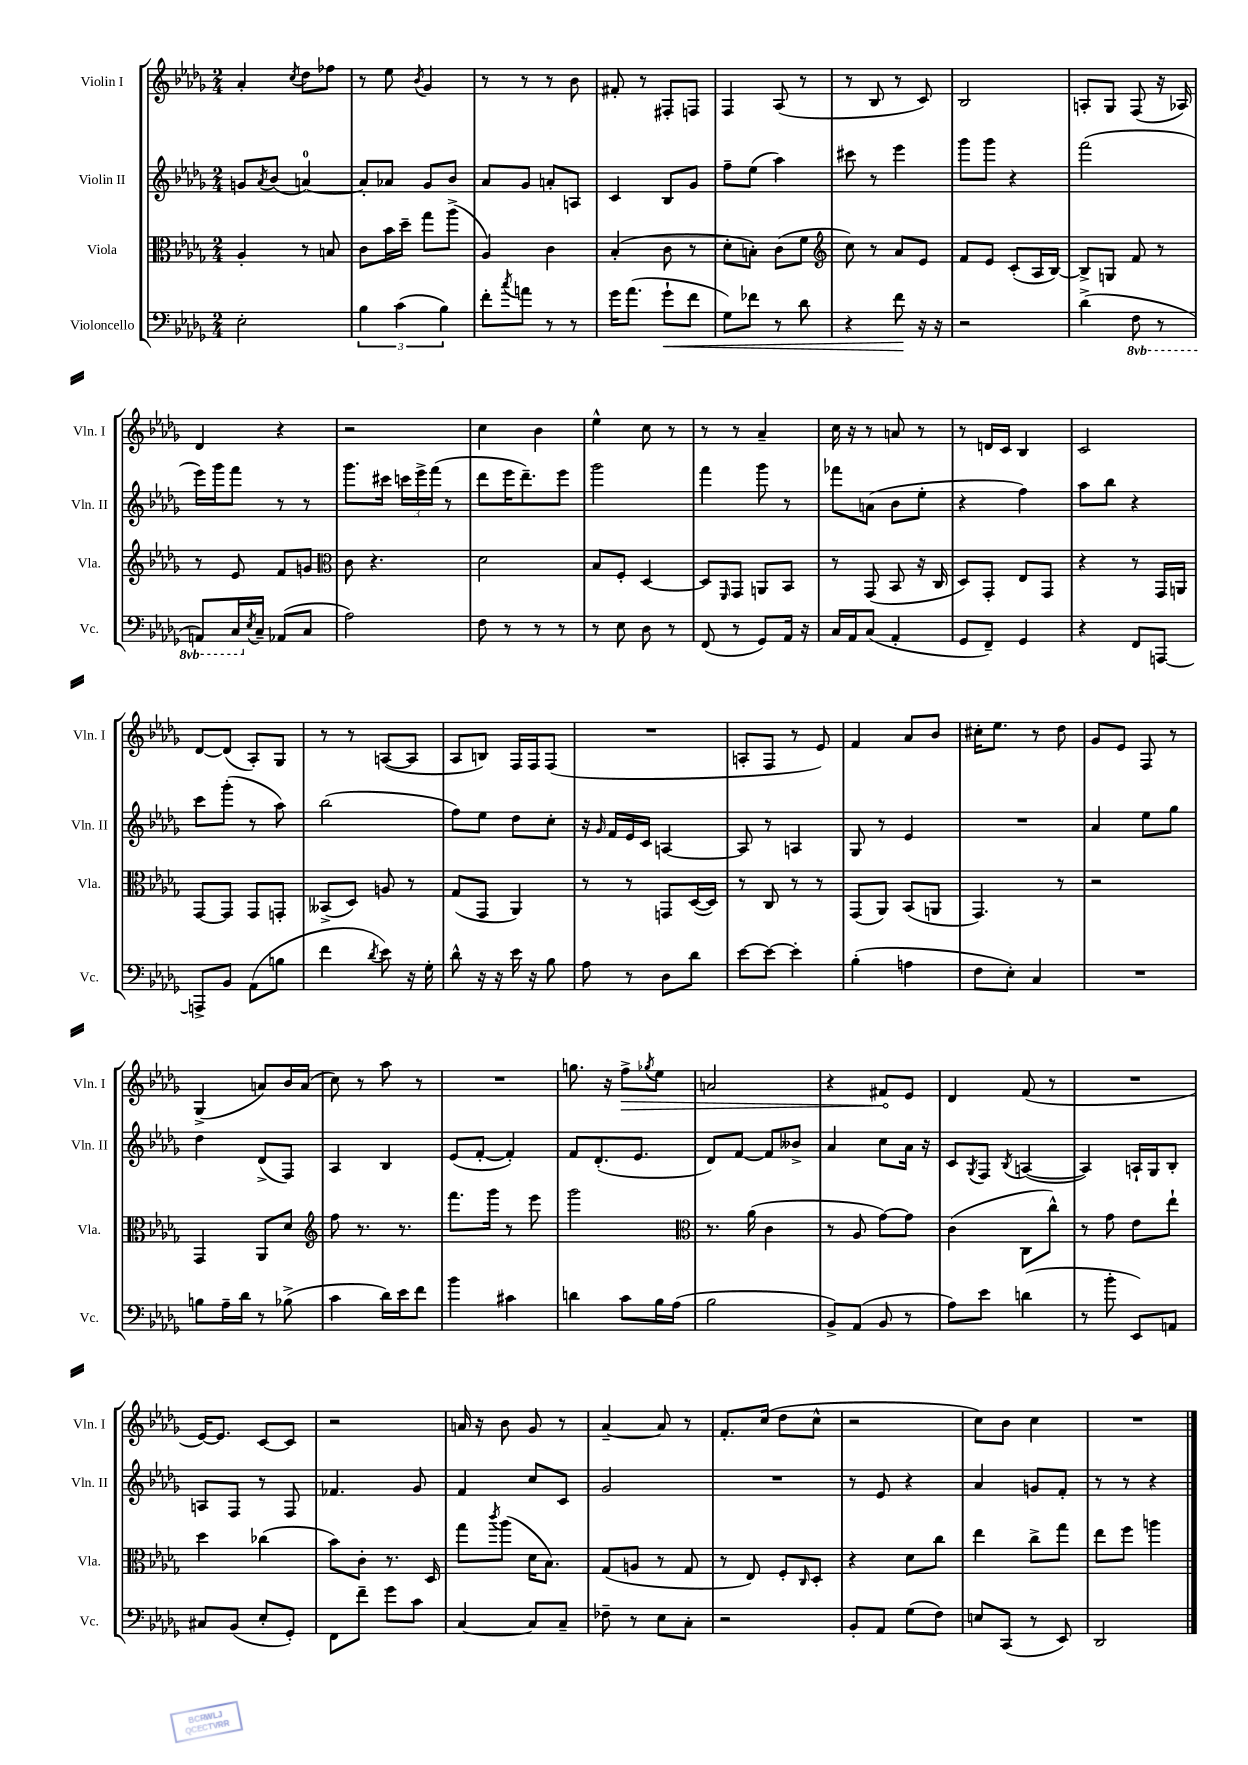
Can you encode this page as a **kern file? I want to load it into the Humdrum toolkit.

**kern	**dynam	**kern	**kern	**kern	**dynam
*part4	*part4	*part3	*part2	*part1	*part1
*staff4	*staff4	*staff3	*staff2	*staff1	*staff1
*I"Violoncello	*	*I"Viola	*I"Violin II	*I"Violin I	*
*I'Vc.	*	*I'Vla.	*I'Vln. II	*I'Vln. I	*
*clefF4	*	*clefC3	*clefG2	*clefG2	*
*k[b-e-a-d-g-]	*	*k[b-e-a-d-g-]	*k[b-e-a-d-g-]	*k[b-e-a-d-g-]	*
*M2/4	*	*M2/4	*M2/4	*M2/4	*
=1	=1	=1	=1	=1	=1
2E-'\	.	4A-'/	8gn/L	4a-'/	.
.	.	.	8qa-/	.	.
.	.	.	(8b-/J	.	.
.	.	.	.	8qcc/	.
.	.	8r	[4an/)	8dd-\L	.
.	.	8Bn/	.	8ff-X\J	.
=2	=2	=2	=2	=2	=2
6B-\	.	8c\L	8a'/L]	8r	.
.	.	16b-\L	8a-X/J	8ee-\	.
(6c\	.	.	.	.	.
.	.	16dd-~\JJ	.	.	.
.	.	.	.	8qb-/	.
.	.	8gg-\L	8g-/L	4g-/	.
6B-\)	.	.	.	.	.
.	.	(8aa-^\J	8b-/J	.	.
=3	=3	=3	=3	=3	=3
8f'\L	.	4A-/)	8a-/L	8r	.
8qcc/	.	.	.	.	.
8an\J	.	.	8g-/J	8r	.
8r	.	4c\	8an'/L	8r	.
8r	.	.	8An/J	8b-\	.
=4	=4	=4	=4	=4	=4
16g-\KL	.	(4B-'/	4c/	8f#X'/	.
(8.a-\J	.	.	.	.	.
.	.	.	.	8r	.
!	!LO:HP:b	!	!	!	!
8g-`\L	<	8c\	8B-/L	8F#X'/L	.
8f\J	.	8r	8g-/J	8Fn/J	.
=5	=5	=5	=5	=5	=5
8G-\L)	.	8d-'\L	8ff~\L	4F/	.
8f-X\J	.	8Bn'\J)	(8ee-\J	.	.
8r	.	(8c\L	4aa-\)	(8A-/	.
8d-\	.	8f\J	.	8r	.
=6	=6	=6	=6	=6	=6
*	*	*clefG2	*	*	*
4r	.	8cc\)	8ccc#X\	8r	.
.	.	8r	8r	8B-/	.
8f\	.	8a-/L	4eee-\	8r	.
16r	[	8e-/J	.	8c/)	.
16r	.	.	.	.	.
=7	=7	=7	=7	=7	=7
2r	.	8f/L	8ggg-\L	2B-/	.
.	.	8e-/J	8ggg-\J	.	.
.	.	(8c'/L	4r	.	.
.	.	16A-/L	.	.	.
.	.	[16B-/JJ)	.	.	.
=8	=8	=8	=8	=8	=8
(4d-^\	.	8B-^/L]	(2fff\	8An'/L	.
.	.	8Gn/J	.	8G-/J	.
*8ba	*	*	*	*	*
8FF\	.	8f/	.	(8F/	.
8r	.	8r	.	16r	.
.	.	.	.	16A-X/)	.
!!LO:LB:g=z
=9	=9	=9	=9	=9	=9
8AAAn/L)	.	8r	16eee-\LL)	4d-/	.
.	.	.	16ggg-\J	.	.
16CC/L	.	8e-/	8fff\J	.	.
*X8ba	*	*	*	*	*
8qE-/	.	.	.	.	.
16C~/JJ	.	.	.	.	.
(8AA-X/L	.	8f/L	8r	4r	.
8C/J	.	8gn/J	8r	.	.
=10	=10	=10	=10	=10	=10
*	*	*clefC3	*	*	*
2A-\)	.	8c\	8.ggg-\L	2r	.
.	.	4.r	.	.	.
.	.	.	16ccc#X\Jk	.	.
.	.	.	24cccn\LL	.	.
.	.	.	24eee-^\	.	.
.	.	.	(24fff\JJ	.	.
.	.	.	8r	.	.
=11	=11	=11	=11	=11	=11
8F\	.	2d-\	8ddd-\L	4cc\	.
8r	.	.	16eee-\K	.	.
.	.	.	8.ddd-~\)	.	.
8r	.	.	.	4b-\	.
8r	.	.	8eee-\J	.	.
=12	=12	=12	=12	=12	=12
8r	.	8B-/L	2ggg-\	4ee-^^\	.
8E-\	.	8F'/J	.	.	.
8D-\	.	[4D-/	.	8cc\	.
8r	.	.	.	8r	.
=13	=13	=13	=13	=13	=13
(8FF/	.	8D-/L]	4fff\	8r	.
.	.	16qqFF/	.	.	.
8r	.	8GG-/J	.	8r	.
8GG-/L)	.	8AAn/L	8ggg-\	4a-~/	.
16AA-/Jk	.	8BB-/J	8r	.	.
16r	.	.	.	.	.
=14	=14	=14	=14	=14	=14
16C/LL	.	8r	8fff-X\L	16cc\	.
16AA-/J	.	.	.	16r	.
(8C/J	.	(8GG-/	(8an\J	8r	.
4AA-'/	.	8BB-/	8b-\L	8an/	.
.	.	16r	8ee-'\J	8r	.
.	.	16C/	.	.	.
=15	=15	=15	=15	=15	=15
8GG-/L	.	8D-/L)	4r	8r	.
8FF~/J)	.	8GG-'/J	.	16dn/LL	.
.	.	.	.	16c/JJ	.
4GG-/	.	8E-/L	4ff\)	4B-/	.
.	.	8GG-/J	.	.	.
=16	=16	=16	=16	=16	=16
4r	.	4r	8aa-\L	2c/	.
.	.	.	8bb-\J	.	.
8FF/L	.	8r	4r	.	.
[8AAAn/J	.	16GG-/LL	.	.	.
.	.	16AAn/JJ	.	.	.
!!LO:LB:g=z
=17	=17	=17	=17	=17	=17
8AAAn^/L]	.	[8GG-/L	8ccc\L	[8d-/L	.
8BB-/J	.	8GG-/J]	(8ggg-'\J	(8d-/J]	.
(8AA-\L	.	8GG-/L	8r	8A-'/L)	.
8Bn\J	.	8GGn'/J	8aa-\)	8G-/J	.
=18	=18	=18	=18	=18	=18
4f\	.	(8BB--X^/L	(2bb-\	8r	.
.	.	8D-/J)	.	8r	.
8qd-/	.	.	.	.	.
8e-\)	.	8An/	.	([8An/L	.
16r	.	8r	.	8A/J]	.
16G-'\	.	.	.	.	.
=19	=19	=19	=19	=19	=19
8d-^^\	.	(8G-/L	8ff\L)	8A-/L	.
16r	.	8GG-/J	8ee-\J	8Bn/J)	.
16r	.	.	.	.	.
16e-\	.	4AA-/)	8dd-\L	16F/LL	.
16r	.	.	.	16F/J	.
8B-\	.	.	8cc'\J	(8F/J	.
=20	=20	=20	=20	=20	=20
8A-\	.	8r	16r	2r	.
.	.	.	16qqg-/	.	.
.	.	.	16f/LL	.	.
8r	.	8r	16e-/	.	.
.	.	.	16c/JJ	.	.
8D-\L	.	8GGn/L	[4An/	.	.
8d-\J	.	([16D-/L	.	.	.
.	.	16D-/JJ])	.	.	.
=21	=21	=21	=21	=21	=21
[8e-\L	.	8r	8A/]	8An'/L	.
8e-\J_	.	8C/	8r	8F/J	.
4e-'\]	.	8r	4An/	8r	.
.	.	8r	.	8e-/)	.
=22	=22	=22	=22	=22	=22
(4B-'\	.	(8GG-/L	8G-/	4f/	.
.	.	8AA-/J)	8r	.	.
4An\	.	(8BB-/L	4e-/	8a-/L	.
.	.	8AAn/J	.	8b-/J	.
=23	=23	=23	=23	=23	=23
8F\L	.	4.GG-/)	2r	16cc#X'\KL	.
.	.	.	.	8.ee-\J	.
8E-'\J)	.	.	.	.	.
4C/	.	.	.	8r	.
.	.	8r	.	8dd-\	.
=24	=24	=24	=24	=24	=24
2r	.	2r	4a-/	8g-/L	.
.	.	.	.	8e-/J	.
.	.	.	8ee-\L	8F/	.
.	.	.	8gg-\J	8r	.
!!LO:LB:g=z
=25	=25	=25	=25	=25	=25
8Bn\L	.	4GG-/	4dd-\	(4G-^/	.
16A-~\L	.	.	.	.	.
16d-\JJ	.	.	.	.	.
8r	.	8AA-/L	(8d-^/L	8an/L)	.
(8B-X^\	.	8d-/J	8F/J)	16b-/L	.
.	.	.	.	(16a/JJ	.
=26	=26	=26	=26	=26	=26
*	*	*clefG2	*	*	*
4c\	.	8ff\	4A-/	8cc\)	.
.	.	8.r	.	8r	.
16d-\LL)	.	.	4B-/	8aa-\	.
16e-\J	.	8.r	.	.	.
8f\J	.	.	.	8r	.
=27	=27	=27	=27	=27	=27
4b-\	.	8.fff\L	(8e-/L	2r	.
.	.	.	[8f'/J	.	.
.	.	16ggg-\Jk	.	.	.
4c#X\	.	8r	4f'/])	.	.
.	.	8eee-\	.	.	.
=28	=28	=28	=28	=28	=28
4dn\	.	2ggg-\	8f/L	8.ggn\	.
.	.	.	(8.d-'/	.	.
.	.	.	.	16r	.
!	!	!	!	!	!LO:HP:b
8c\L	.	.	.	8ff^\L	>
.	.	.	8.e-/J	.	.
.	.	.	.	8qgg-X/	.
16B-\L	.	.	.	8ee-\J	.
(16A-\JJ	.	.	.	.	.
=29	=29	=29	=29	=29	=29
*	*	*clefC3	*	*	*
2B-\	.	8.r	8d-/L)	2an/	.
.	.	.	[8f/J	.	.
.	.	(16a-\	.	.	.
.	.	4c\	8f/L]	.	.
.	.	.	8b--X^/J	.	.
=30	=30	=30	=30	=30	=30
8BB-^/L)	.	8r	4a-/	4r	.
(8AA-/J	.	8A-/	.	.	.
8BB-/	.	[8g-\L)	8cc\L	8f#X/L	.
8r	.	8g-\J]	16a-\Jk	8e-/J	]
.	.	.	16r	.	.
=31	=31	=31	=31	=31	=31
8A-\L)	.	(4c\	8c/L	4d-/	.
.	.	.	8qG-/	.	.
8e-\J	.	.	8F/J	.	.
.	.	.	8qB-/	.	.
(4dn\	.	8C\L	([4An/	(8f/	.
.	.	8cc^^\J)	.	8r	.
=32	=32	=32	=32	=32	=32
8r	.	8r	4A/])	2r	.
8b-'\	.	8g-\	.	.	.
8EE-/L)	.	8e-\L	16An`/LL	.	.
.	.	.	16G-/J	.	.
8AAn/J	.	8ee-`\J	8B-'/J	.	.
!!LO:LB:g=z
=33	=33	=33	=33	=33	=33
8C#X/L	.	4dd-\	8An/L	[16e-/KL)	.
.	.	.	.	8.e-/J]	.
(8BB-/J	.	.	8F/J	.	.
8E-'/L	.	(4cc-X\	8r	[8c/L	.
8GG-'/J)	.	.	8F/	8c/J]	.
=34	=34	=34	=34	=34	=34
8FF\L	.	8b-\L)	4.f-X/	2r	.
8f~\J	.	8c'\J	.	.	.
8g-\L	.	8.r	.	.	.
8c\J	.	.	8g-/	.	.
.	.	16D-/	.	.	.
=35	=35	=35	=35	=35	=35
[4C/	.	8gg-\L	4f/	16an/	.
.	.	.	.	16r	.
.	.	8qccc/	.	.	.
.	.	(8aa-\J	.	8b-\	.
8C/L]	.	16d-\KL	8cc/L	8g-/	.
.	.	8.B-\J)	.	.	.
8C~/J	.	.	8c/J	8r	.
=36	=36	=36	=36	=36	=36
8F-X~\	.	(8G-/L	2g-/	[4a-~/	.
8r	.	8An/J	.	.	.
8E-\L	.	8r	.	8a-/]	.
8C'\J	.	8G-/	.	8r	.
=37	=37	=37	=37	=37	=37
2r	.	8r	2r	8.f'/L	.
.	.	8E-/)	.	.	.
.	.	.	.	(16cc/Jk	.
.	.	8F'/L	.	8dd-\L	.
.	.	16qqC/	.	.	.
.	.	8D-'/J	.	8cc^^\J	.
=38	=38	=38	=38	=38	=38
8BB-'/L	.	4r	8r	2r	.
8AA-/J	.	.	8e-/	.	.
(8G-\L	.	8d-\L	4r	.	.
8F\J)	.	8cc\J	.	.	.
=39	=39	=39	=39	=39	=39
8En/L	.	4ee-\	4a-/	8cc\L)	.
(8CC/J	.	.	.	8b-\J	.
8r	.	8cc^\L	8gn/L	4cc\	.
8EE-/)	.	8gg-\J	8f'/J	.	.
=40	=40	=40	=40	=40	=40
2DD-/	.	8ee-\L	8r	2r	.
.	.	8ff\J	8r	.	.
.	.	4aan\	4r	.	.
==	==	==	==	==	==
*-	*-	*-	*-	*-	*-
